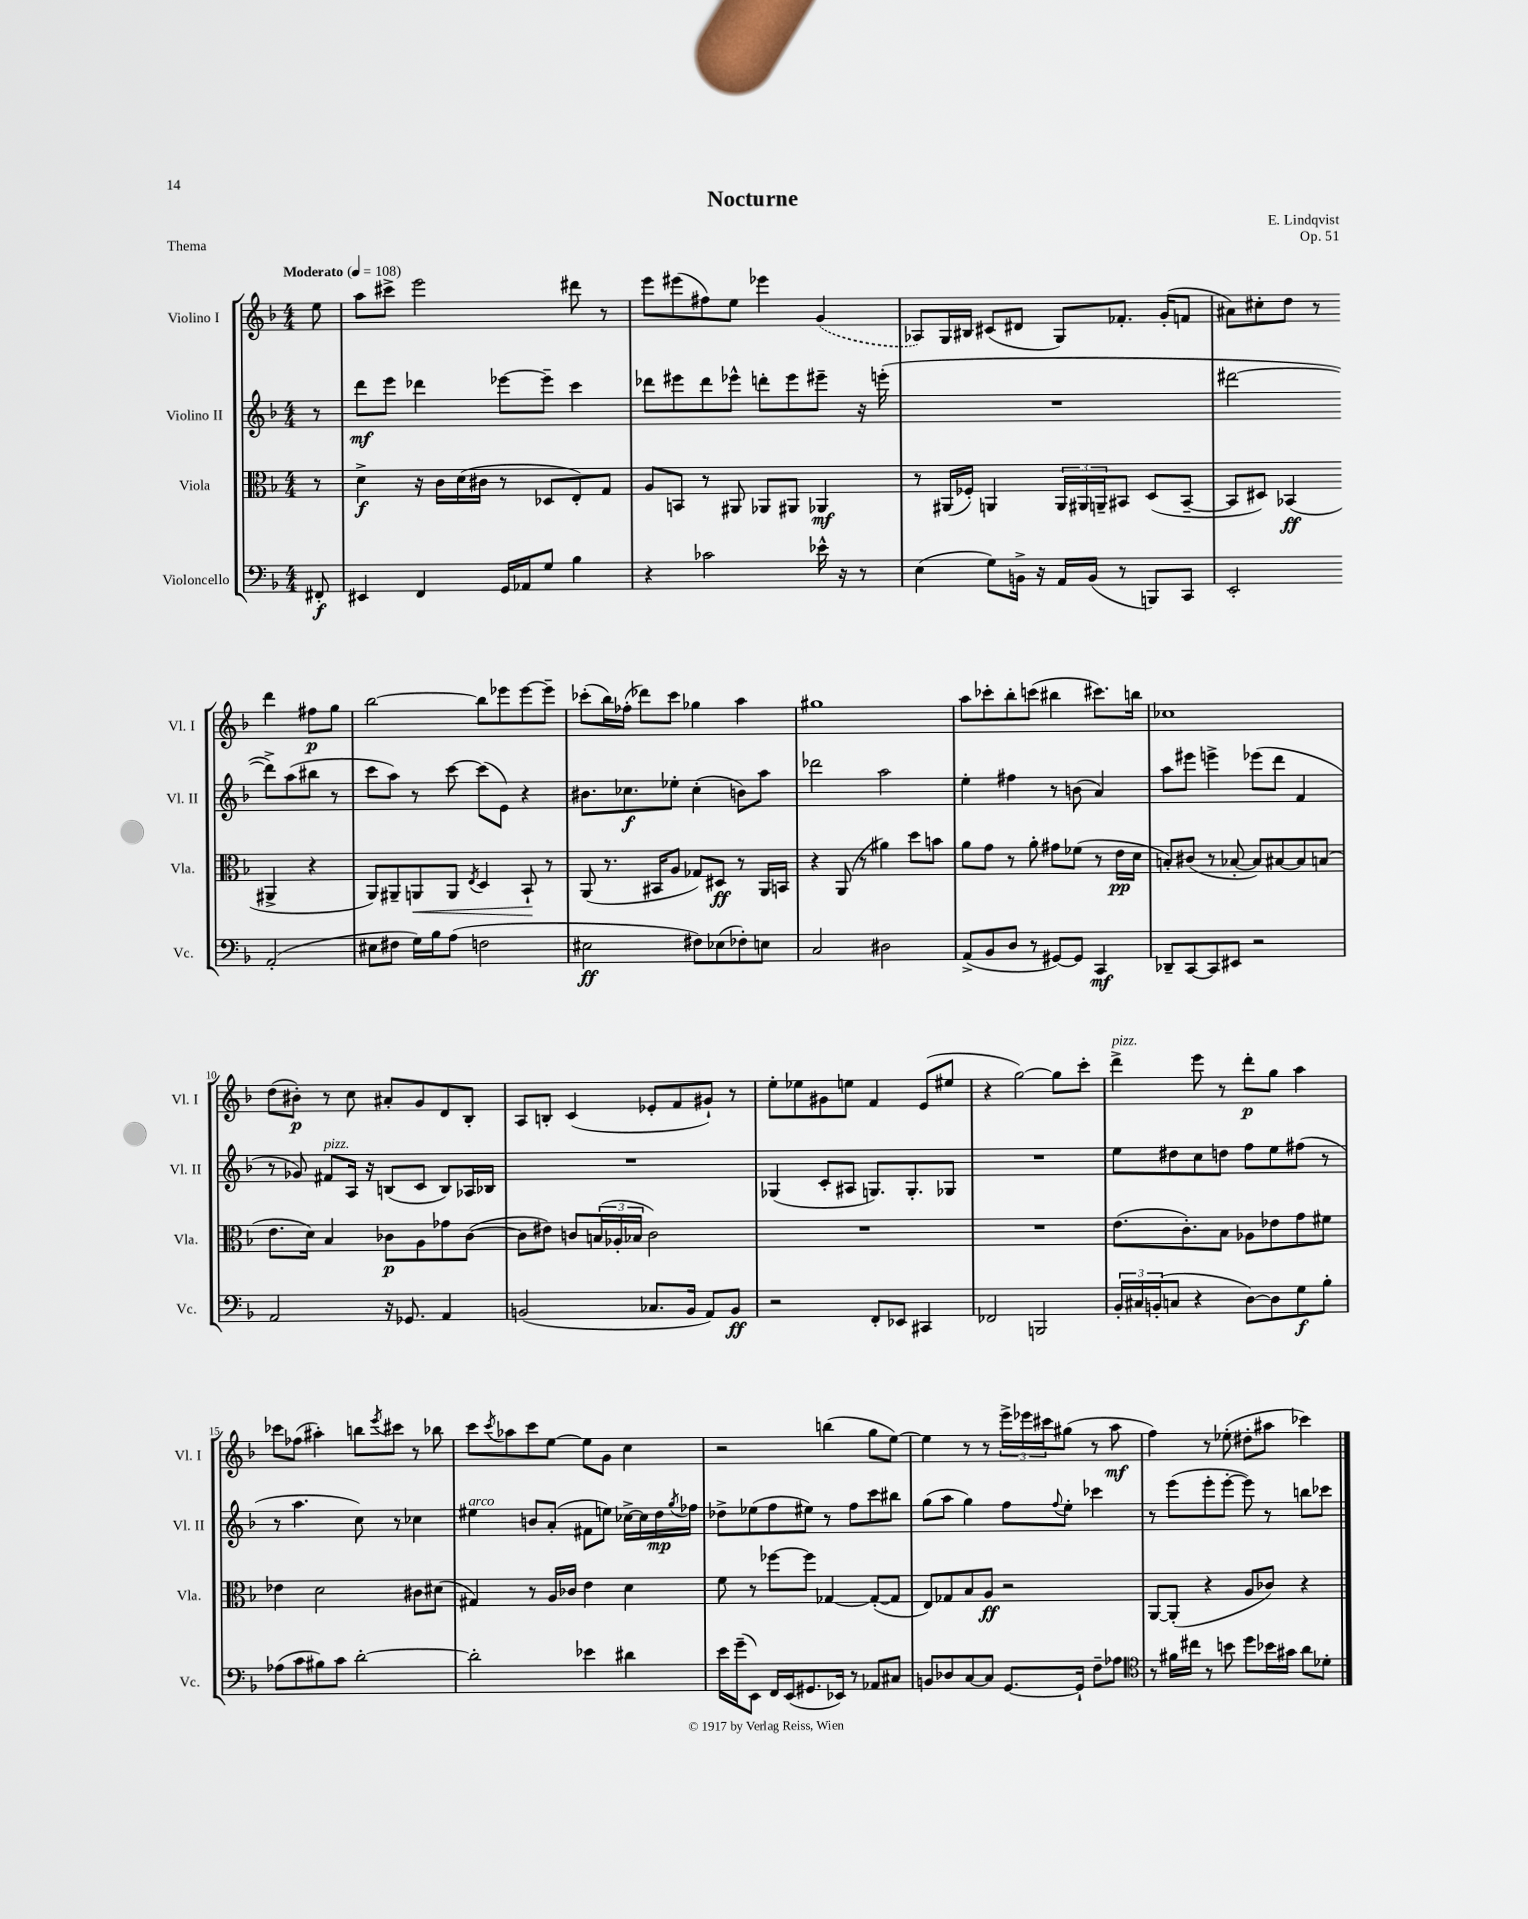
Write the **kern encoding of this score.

**kern	**dynam	**kern	**dynam	**kern	**dynam	**kern	**dynam
*part4	*part4	*part3	*part3	*part2	*part2	*part1	*part1
*staff4	*staff4	*staff3	*staff3	*staff2	*staff2	*staff1	*staff1
*I"Violoncello	*	*I"Viola	*	*I"Violino II	*	*I"Violino I	*
*I'Vc.	*	*I'Vla.	*	*I'Vl. II	*	*I'Vl. I	*
*clefF4	*	*clefC3	*	*clefG2	*	*clefG2	*
*k[b-]	*	*k[b-]	*	*k[b-]	*	*k[b-]	*
*M4/4	*	*M4/4	*	*M4/4	*	*M4/4	*
*MM108	*	*MM108	*	*MM108	*	*MM108	*
=	=	=	=	=	=	=	=
!	!	!	!	!	!	!LO:TX:a:B:t=Moderato	!
8FF#X'/	f	8r	.	8r	.	8ee\	.
=1	=1	=1	=1	=1	=1	=1	=1
4EE#X/	.	4d^\	f	8ddd\L	mf	8aa\L	.
.	.	.	.	8eee\J	.	8ccc#X^\J	.
4FF/	.	16r	.	4ddd-X\	.	2eee\	.
.	.	16c\LL	.	.	.	.	.
.	.	(16d\	.	.	.	.	.
.	.	16c#X\JJ	.	.	.	.	.
16GG/LL	.	8r	.	[8eee-X\L	.	.	.
16AA-X/J	.	.	.	.	.	.	.
8G/J	.	8D-X/L	.	8eee-~\J]	.	.	.
4B-\	.	8E'/)	.	4ccc\	.	8ddd#X\	.
.	.	8G/J	.	.	.	8r	.
=2	=2	=2	=2	=2	=2	=2	=2
4r	.	8A/L	.	8ddd-X\L	.	8eee\L	.
.	.	8BBn/J	.	8eee#X\	.	(8eee#X\	.
2c-X\	.	8r	.	8ddd-\	.	8ff#X\)	.
.	.	8AA#X/	.	8eee-X^^\J	.	8ee\J	.
.	.	8AA-X/L	.	8dddn'\L	.	4eee-X\	.
.	.	8AA#X/J	.	8eee-\	.	.	.
16e-X^^\	.	4AA-X/	mf	8eee#X~\J	.	(4g/	.
16r	.	.	.	.	.	.	.
8r	.	.	.	16r	.	.	.
.	.	.	.	(16eeen'\	.	.	.
=3	=3	=3	=3	=3	=3	=3	=3
(4E\	.	8r	.	1r	.	8A-X/L)	.
.	.	(16AA#X/LL	.	.	.	16G/L	.
.	.	16F-X'/JJ)	.	.	.	16B#X/JJ	.
8G\L)	.	4AAn/	.	.	.	(8c#X/L	.
16BBn^\Jk	.	.	.	.	.	8d#X/J	.
16r	.	.	.	.	.	.	.
16AA/LL	.	24AA/LL	.	.	.	8G/L)	.
.	.	24AA#X/	.	.	.	.	.
(16BB/JJ	.	.	.	.	.	.	.
.	.	24AAn~/J	.	.	.	.	.
8r	.	8BB#X/J	.	.	.	8.f-X'/J	.
8BBBn/L)	.	(8D/L	.	.	.	.	.
.	.	.	.	.	.	(16g'/KL	.
8CC/J	.	[8BB#~/J	.	.	.	8fn/J	.
=4	=4	=4	=4	=4	=4	=4	=4
2EE'/	.	8BB#/L]	.	[2ddd#X\	.	8a#X\L)	.
.	.	8D#X/J)	.	.	.	8cc#X'\	.
.	.	(4BB-X/	ff	.	.	8dd\J	.
.	.	.	.	.	.	8r	.
(2AA'/	.	4AA#X^/	.	8ddd#^\L])	.	4ddd\	.
.	.	.	.	(8aa\	.	.	.
.	.	4r	.	8bb#X\J	.	8ff#X\L	p
.	.	.	.	8r	.	8gg\J	.
!!LO:LB:g=z
=5	=5	=5	=5	=5	=5	=5	=5
8E#X\L	.	8AA/L)	.	8ccc\L	.	[2bb-\	.
8F#X\J	.	8AA#X~/	.	8aa\J)	.	.	.
!	!	!	!LO:HP:b	!	!	!	!
16G\LL)	.	8AAn/	<	8r	.	.	.
16B-\J	.	.	.	.	.	.	.
(8A\J	.	8AA/J	.	[8ccc\	.	.	.
.	.	8qE/	.	.	.	.	.
2Fn\	.	4D/	.	(8ccc\L]	.	8bb-\L]	.
.	.	.	.	8e\J)	.	8eee-X\	.
.	.	8BB-`/	.	4r	.	[8eee-\	.
.	.	8r	[	.	.	8eee-~\J]	.
=6	=6	=6	=6	=6	=6	=6	=6
2E#X\	ff	(8AA/	.	8.b#X\L	.	(8ccc-X'\L	.
.	.	8.r	.	.	.	16bb-\L)	.
.	.	.	.	8.cc-X\	f	(16ff-X'\JJ	.
.	.	.	.	.	.	8ddd-X\L)	.
.	.	16BB#X/KL	.	.	.	.	.
.	.	8A/J	.	8ee-X'\J	.	8ccc-\J	.
8F#X\L)	.	8G-X/L)	.	(4cc-'\	.	4gg-X\	.
(8E-X\	.	8D#X/J	ff	.	.	.	.
8F-X'\)	.	8r	.	8bn\L)	.	4aa\	.
8En\J	.	16AA/LL	.	8aa\J	.	.	.
.	.	16BBn/JJ	.	.	.	.	.
=7	=7	=7	=7	=7	=7	=7	=7
2C/	.	4r	.	2ddd-X\	.	1gg#X	.
.	.	(8AA/	.	.	.	.	.
.	.	8r	.	.	.	.	.
2D#X\	.	4a#X\)	.	2aa\	.	.	.
.	.	8dd\L	.	.	.	.	.
.	.	8bn\J	.	.	.	.	.
=8	=8	=8	=8	=8	=8	=8	=8
(8AA^/L	.	8a\L	.	4ee'\	.	8aa\L	.
8BB-/	.	8g\J	.	.	.	8ccc-X'\	.
8D/J	.	8r	.	4ff#X\	.	8bb-'\	.
8r	.	8a'\	.	.	.	(8cccn\J	.
[8GG#X/L)	.	8g#X\L	.	8r	.	4bb#X\	.
8GG#/J]	.	(8f-X\J	.	(8bn\	.	.	.
4CC/	mf	8r	.	4a/)	.	8.ccc#X\L)	.
.	.	16e\LL	pp	.	.	.	.
.	.	16d\JJ	.	.	.	16bbn\Jk	.
=9	=9	=9	=9	=9	=9	=9	=9
8DD-X~/L	.	8Bn'/L)	.	8aa\L	.	1cc-X	.
[8CC/	.	(8c#X/J	.	8eee#X\J	.	.	.
8CC/]	.	8r	.	4eeen^\	.	.	.
8EE#X/J	.	[8B-X'/	.	.	.	.	.
2r	.	8B-/L])	.	(8eee-X\L	.	.	.
.	.	[8B#X/	.	8ddd\J	.	.	.
.	.	8B#/]	.	4f/	.	.	.
.	.	(8Bn/J	.	.	.	.	.
!!LO:LB:g=z
=10	=10	=10	=10	=10	=10	=10	=10
2AA/	.	8.e\L	.	8r	.	(8dd\L	.
.	.	.	.	8g-X/)	.	8b#X'\J)	p
.	.	16d\Jk)	.	.	.	.	.
!	!	!	!	!LO:TX:a:i:t=pizz.	!	!	!
.	.	4B-/	.	8f#X/L	.	8r	.
.	.	.	.	16A/Jk	.	8cc\	.
.	.	.	.	16r	.	.	.
16r	.	8c-X\L	p	(8Bn/L	.	8a#X'/L	.
8.GG-X/	.	.	.	.	.	.	.
.	.	8A\	.	8c/J	.	8g/	.
4AA/	.	8g-X\	.	8B/L)	.	8d/	.
.	.	([8c-\J	.	16A-X/L	.	8B-'/J	.
.	.	.	.	16B-X/JJ	.	.	.
=11	=11	=11	=11	=11	=11	=11	=11
(2BBn/	.	8c-\L]	.	1r	.	8A/L	.
.	.	8e#X\J)	.	.	.	8Bn'/J	.
.	.	8cn/L	.	.	.	(4c/	.
.	.	(24Bn/L	.	.	.	.	.
.	.	24A-X'/	.	.	.	.	.
.	.	24B-X/JJ	.	.	.	.	.
8.C-X/L	.	2c\)	.	.	.	8e-X'/L	.
.	.	.	.	.	.	8f/	.
16BB/Jk	.	.	.	.	.	.	.
8AA/L)	.	.	.	.	.	8g#X`/J)	.
8BB/J	ff	.	.	.	.	8r	.
=12	=12	=12	=12	=12	=12	=12	=12
2r	.	1r	.	(4G-X/	.	8ee'\L	.
.	.	.	.	.	.	8ee-X\	.
.	.	.	.	8c'/L	.	8g#X\	.
.	.	.	.	8A#X/J	.	8een\J	.
8FF'/L	.	.	.	8.Gn/L)	.	4f/	.
8EE-X/J	.	.	.	.	.	.	.
.	.	.	.	8.G'/	.	.	.
4CC#X/	.	.	.	.	.	(8e/L	.
.	.	.	.	8G-X/J	.	8ee#X/J	.
=13	=13	=13	=13	=13	=13	=13	=13
2FF-X/	.	1r	.	1r	.	4r	.
.	.	.	.	.	.	[2gg\)	.
2BBBn/	.	.	.	.	.	.	.
.	.	.	.	.	.	8gg\L]	.
.	.	.	.	.	.	8ccc'\J	.
=14	=14	=14	=14	=14	=14	=14	=14
!	!	!	!	!	!	!LO:TX:a:i:t=pizz.	!
24BB-'/LL	.	(8.e\L	.	8ee\L	.	4ddd^\	.
24C#X/	.	.	.	.	.	.	.
(24BBn'/J	.	.	.	.	.	.	.
8Cn/J	.	.	.	8dd#X\	.	.	.
.	.	8.c'\)	.	.	.	.	.
4r	.	.	.	8cc\	.	8eee\	.
.	.	8B-\J	.	8ddn\J	.	8r	.
[8D\L)	.	8A-X\L	.	8ff\L	.	8ddd'\L	p
8D\]	.	8e-X\	.	8ee\	.	8gg\J	.
8G\	f	8g\	.	(8ff#X\J	.	4aa\	.
8B-'\J	.	8f#X\J	.	8r	.	.	.
!!LO:LB:g=z
=15	=15	=15	=15	=15	=15	=15	=15
(8A-X\L	.	4e-X\	.	8r	.	8ccc-X\L	.
8c\	.	.	.	4.aa\	.	(8ff-X\J	.
8B#X\)	.	2d\	.	.	.	4aa#X'\)	.
8c\J	.	.	.	.	.	.	.
[2d'\	.	.	.	8cc\)	.	8bbn\L	.
.	.	.	.	.	.	8qeee/	.
.	.	.	.	8r	.	8ccc#X\J	.
.	.	8c#X\L	.	4cc-X\	.	8r	.
.	.	(8d#X\J	.	.	.	8bb-X\	.
=16	=16	=16	=16	=16	=16	=16	=16
!	!	!	!	!LO:TX:a:i:t=arco	!	!	!
2d'\]	.	4G#X/)	.	4ee#X\	.	8ccc\L	.
.	.	.	.	.	.	8qccc/	.
.	.	.	.	.	.	8aa-X\	.
.	.	8r	.	8bn/L	.	8ccc\	.
.	.	16A/LL	.	(8a'/J	.	[8ee\J	.
.	.	16c-X/JJ	.	.	.	.	.
4e-X\	.	4e\	.	8f#X\L	.	8ee\L]	.
.	.	.	.	8een\J)	.	8g\J	.
4d#X\	.	4d\	.	[16cc-X^\LL	.	4cc\	.
.	.	.	.	16cc-\]	.	.	.
.	.	.	.	16dd\	mp	.	.
.	.	.	.	8qgg/	.	.	.
.	.	.	.	16ff-X\JJ	.	.	.
=17	=17	=17	=17	=17	=17	=17	=17
16e\LL	.	8f\	.	8dd-X^\L	.	2r	.
(16g~\J	.	.	.	.	.	.	.
8EE\J)	.	8r	.	(8ee-X\	.	.	.
16FF/LL	.	[8ff-X\L	.	8ff\	.	.	.
(16EE/J	.	.	.	.	.	.	.
8.GG#X/	.	8ff-\J]	.	8ee#X\J)	.	.	.
.	.	[4G-X/	.	8r	.	(4bbn\	.
16EE-X/Jk)	.	.	.	.	.	.	.
8r	.	.	.	8ff\L	.	.	.
8AA-X/L	.	(8G-'/L_	.	8ccc\	.	8gg\L	.
8C#X/J	.	8G-/J]	.	8bb#X\J	.	[8ee\J)	.
=18	=18	=18	=18	=18	=18	=18	=18
8BBn/L	.	8E/L)	.	(8gg\L	.	4ee\]	.
8D-X/	.	8G-X/	.	8aa\J	.	.	.
[8C/	.	8B-/	.	4gg\)	.	8r	.
8C/J]	.	8A/J	ff	.	.	8r	.
[8.GG/L	.	2r	.	8ff\L	.	24eee^\LL	.
.	.	.	.	.	.	24eee-X\	.
.	.	.	.	.	.	24ccc#X\J	.
.	.	.	.	8qqff/	.	.	.
.	.	.	.	8ee'\J	.	(8gg#X\J	.
16GG`/Jk]	.	.	.	.	.	.	.
8F~\L	.	.	.	4ccc-X\	.	8r	.
8A-X\J	.	.	.	.	.	8aa\	mf
=19	=19	=19	=19	=19	=19	=19	=19
*clefC4	*	*	*	*	*	*	*
8r	.	[8AA/L	.	8r	.	4ff\)	.
16f#X\LL	.	(8AA'/J]	.	(8eee\L	.	.	.
16cc#X\JJ	.	.	.	.	.	.	.
8r	.	4r	.	8eee'\	.	8r	.
8bn\	.	.	.	[8eee'\J	.	(8ee-X'\	.
8dd\L	.	8A/L	.	8eee\])	.	8dd#X'\L	.
16b-X\L	.	8c-X/J)	.	8r	.	8aa#X\J	.
16g#X\JJ	.	.	.	.	.	.	.
8a\L	.	4r	.	8bbn\L	.	4ccc-X\)	.
8d-X'\J	.	.	.	8ccc-X\J	.	.	.
==	==	==	==	==	==	==	==
*-	*-	*-	*-	*-	*-	*-	*-
